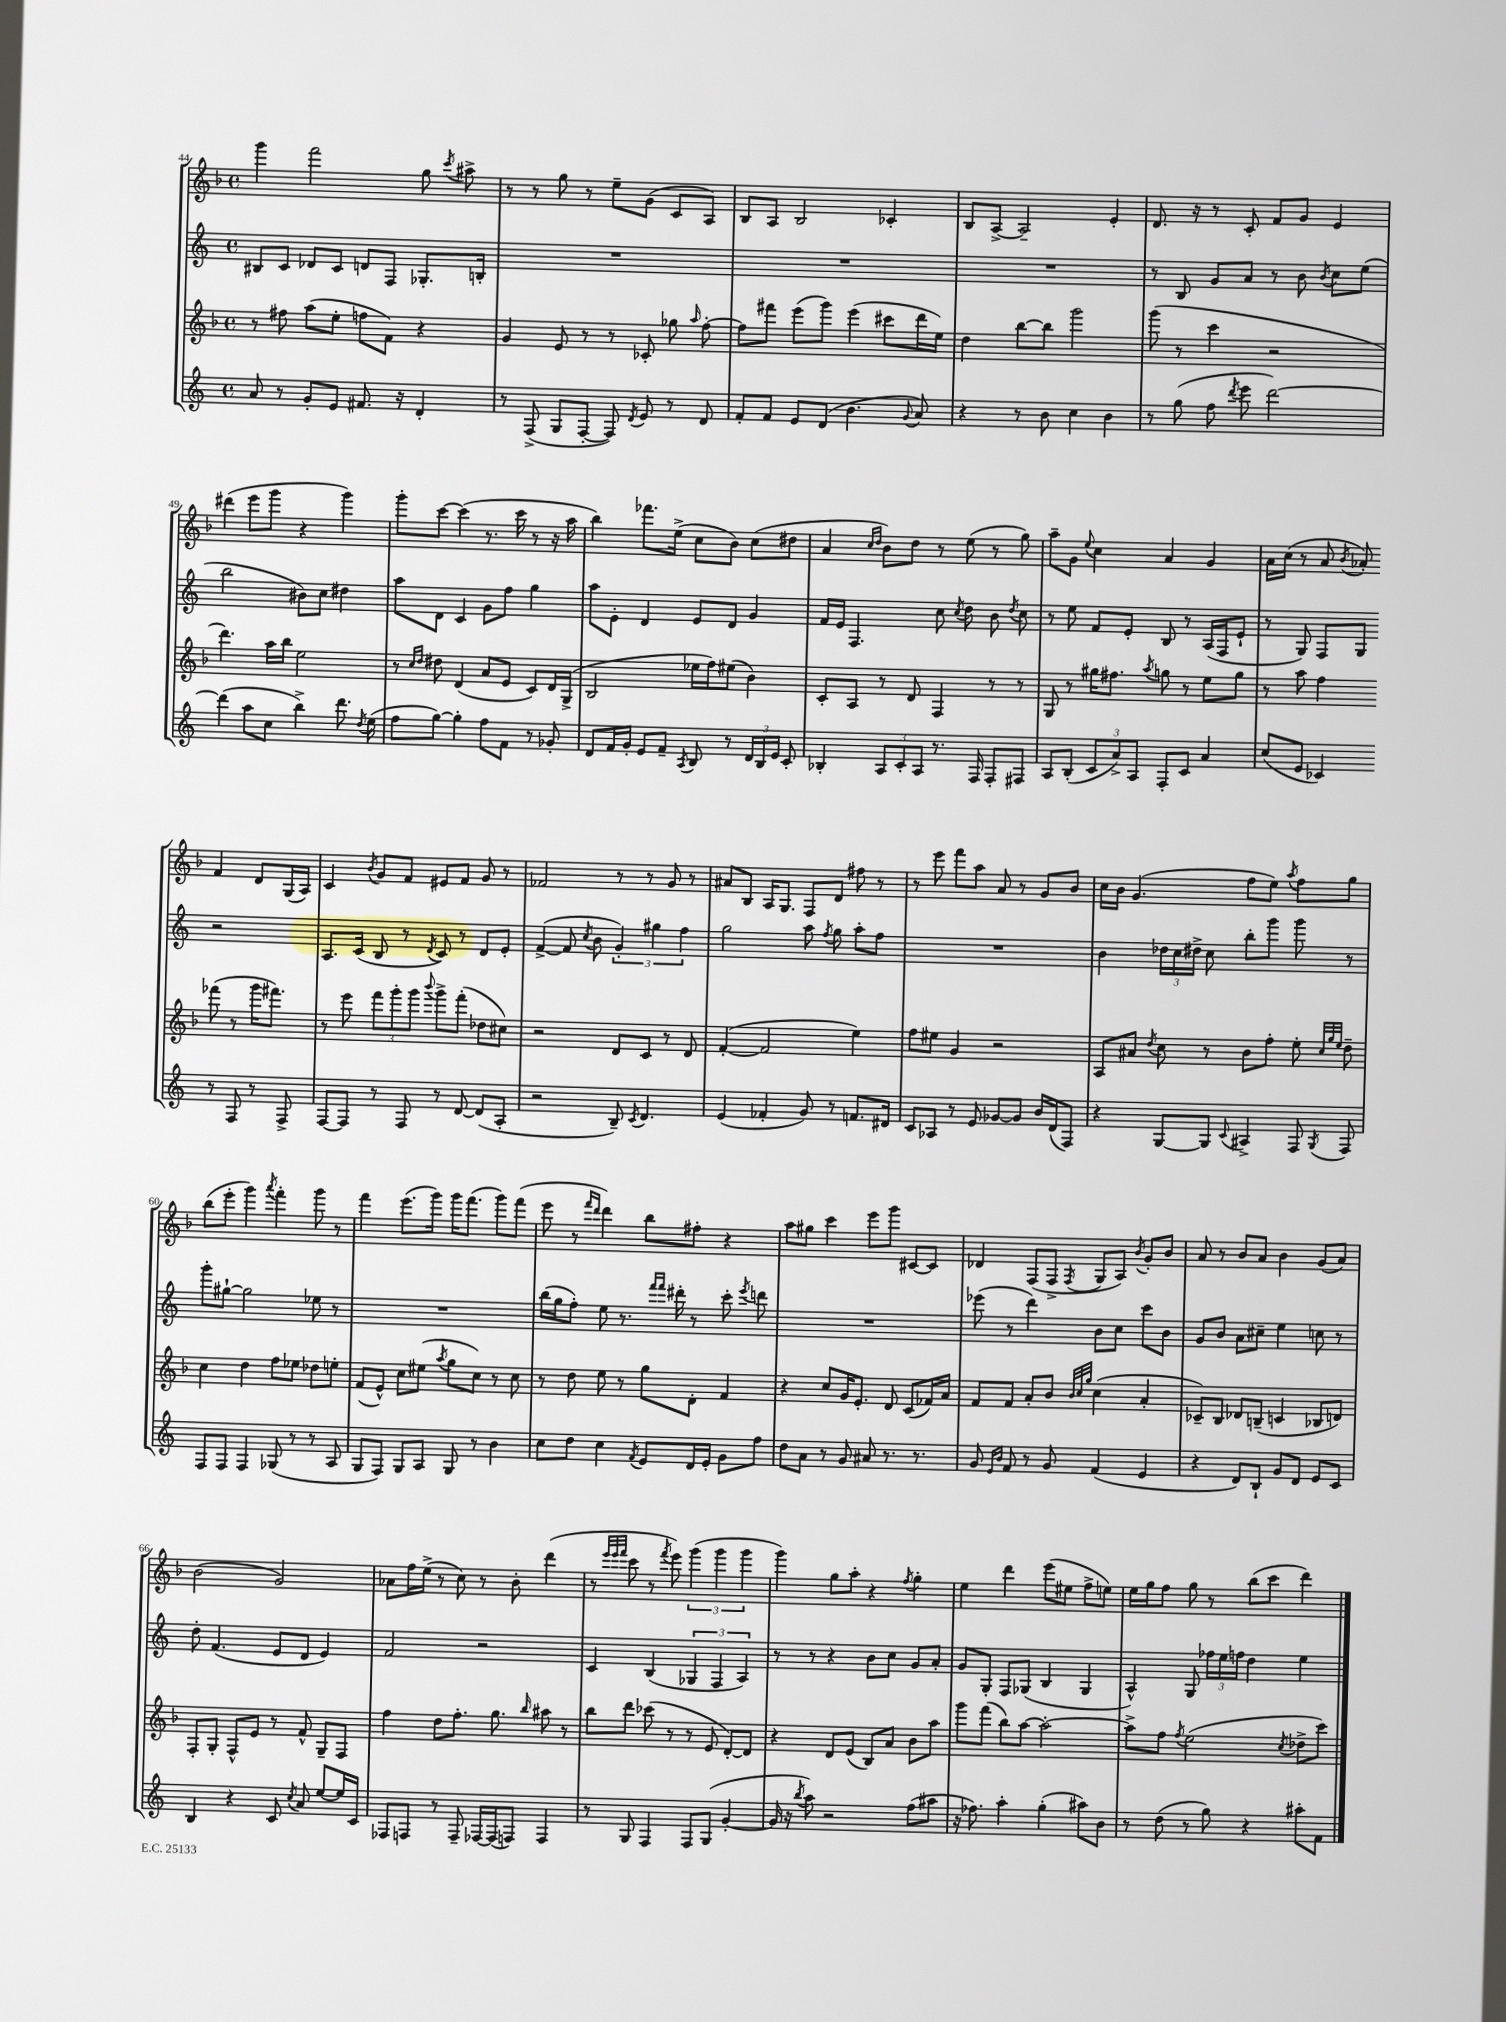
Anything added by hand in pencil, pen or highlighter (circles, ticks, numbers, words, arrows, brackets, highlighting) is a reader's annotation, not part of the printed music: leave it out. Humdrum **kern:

**kern	**kern	**kern	**kern
*staff4	*staff3	*staff2	*staff1
*clefG2	*clefG2	*clefG2	*clefG2
*k[]	*k[b-]	*k[]	*k[b-]
*M4/4	*M4/4	*M4/4	*M4/4
*met(c)	*met(c)	*met(c)	*met(c)
8a/	8r	8B#/L	4ggg\
8r	8ff#\	8c/J	.
8g'/L	(8aa\L	8d-/L	2fff\
8e/J	8ee'\J	8c/J	.
8.f#/	8ff\L	8d/L	.
.	8f\J)	8F/J	.
16r	.	.	.
4d'/	4r	8.G-'/L	8gg\
.	.	.	8qccc/
.	.	.	8aa#^\
.	.	16B'/Jk	.
=	=	=	=
8r	4g/	1r	8r
(8F^/	.	.	8r
8G/L	8e/	.	8gg\
[8F'/J	8r	.	8r
8F/])	8r	.	8ee~\L
8qd/	.	.	.
8e/	8c-'/	.	(8g\J
8r	8gg-\	.	8c/L
.	16qqaa/	.	.
8d/	[8ff'\	.	8A/J)
=	=	=	=
8f'/L	8ff\]L	1r	8B-/L
8f/J	8fff#\J	.	8A/J
8e/L	(8eee\L	.	2B-/
(8d/J	8ggg\J)	.	.
4.b\	(4eee\	.	.
.	8ccc#\L	.	4c-'/
8qqg/	.	.	.
8a/)	16ddd\L	.	.
.	16ee\JJ)	.	.
=	=	=	=
4r	4dd\	1r	8B-/L
.	.	.	[8A^/J
8r	[8bb-\L	.	2A~/]
8b\	8bb-\]J	.	.
4cc\	2ggg\	.	.
4b\	.	.	4e'/
=	=	=	=
8r	(8ggg\	8r	8.d/
(8gg\	8r	8B/	.
.	.	.	16r
8ff\	4ccc\	8g/L	8r
8qddd/	.	.	.
8eee\	.	8a/J	8c'/
[2ddd\)	2r	8r	8f/L
.	.	8b\	8g/J
.	.	8qb/	.
.	.	8cc\L	4e/
.	.	(8ee\J	.
=	=	=	=
(4ddd\]	4.ddd\)	2bb\	(4ddd#\
8aa\L	.	.	8eee\L
8cc\J	16aa\LL	.	8ggg\J
.	16bb-\JJ	.	.
4bb^\)	2ee\	8b#\L)	4r
.	.	8cc\J	.
8.ddd\	.	4dd#\	4ggg\)
8qdd/	.	.	.
(16ee\	.	.	.
=	=	=	=
8ff\L	8r	8aa\L	8ggg'\L
.	16qqcc/LL	.	.
.	16qqdd/JJ	.	.
[8gg\J)	8dd#\	8d\J	[8ccc\J
4gg'\]	(4d/	4c/	(4ccc\]
8ff\L	8a/L	8g\L	8.r
8f\J	8e/J	8ff\J	.
.	.	.	16ccc\
8r	8c/L)	4gg\	8r
8g-'/	16d/L	.	16r
.	(16G^/JJ	.	16aa\
=	=	=	=
8d/L	2B-/	8aa\L	4bb-\)
16f/L	.	8e'\J	.
16g'/JJ	.	.	.
8e/L	.	4d/	8.fff-\L
8f~/J	.	.	.
.	.	.	(16ee^\Jk
8qA/	.	.	.
8B/	16ee-\LL	8e/L	8cc\L
.	16ff\J)	.	.
8r	(8ee#\J	8d/J	8b-\J)
24d/LL	4b-\)	4g/	(8cc\L
24B/	.	.	.
24e/JJ	.	.	.
8c'/	.	.	8dd#\J
=	=	=	=
4B-'/	8c'/L	16f/LL	4a/
.	.	16e/JJ	.
.	8A/J	4.F/	.
.	.	.	16qqcc/LL
.	.	.	16qqdd/JJ
12A/L	8r	.	8b-\L)
12c'/	.	.	.
.	8d/	.	8dd\J
12A/J	.	.	.
8.r	4F/	8cc\	8r
.	.	8qcc/	.
.	.	8dd\	(8ee\
16F/	.	.	.
8F'/L	8r	8b\	8r
.	.	8qdd/	.
8F#/J	8r	8cc\	8gg\)
=	=	=	=
8A/L	8G/	8r	8aa~\L
(8B'/J	8r	8ee\	8g\J
.	.	.	8qqee/
12c/L	16gg#\LK	8f/L	4cc\
.	8.ff#\J	.	.
12a^/)	.	.	.
.	.	8e'/J	.
12A/J	.	.	.
.	8qaa/	.	.
8F'/L	8gg\	8B/	4a/
8c/J	8r	8r	.
4a/	8ee\L	(16A/LL	4g/
.	.	16F/J	.
.	8gg\J	8e`/J	.
=	=	=	=
(8cc/L	8r	8r	16a\LL
.	.	.	(16cc\JJ
8e/J	8aa\	8G/)	8r
4c-/)	4ff\	8F/L	8a/
.	.	.	8qb-/
.	.	8G/J	8a-'/)
8r	(8fff-\	2r	4f/
8F/	8r	.	.
8r	16ggg\LK	.	8d/L
.	8.fff#\J)	.	.
8F^/	.	.	(16G/L
.	.	.	16A/JJ)
=	=	=	=
[8F/L	8r	8.A/L	4c/
8F/]J	8eee\	.	.
.	.	(16c/Jk	.
.	.	.	8qb-/
8r	12fff\L	8B/	8g/L
.	12ggg'\	.	.
8F/	.	8r	8f/J
.	12ggg\J	.	.
.	8qqbbb-/	8qd/	.
8r	8ggg^\L	8c/)	8e#/L
[8d/	(8fff'\J	8r	8f/J
(8d/]L	8dd-\L	8d/L	8g/
8A'/J	8cc#\J)	8e'/J	8r
=	=	=	=
2r	2r	([4f^/	2f-/
.	.	8f/]	.
.	.	8qcc/	.
.	.	8b\	.
8B~/)	8d/L	6g'/)	8r
8qc/	.	.	.
4.d/	8c/J	.	8r
.	.	6gg#\	.
.	8r	.	8g/
.	.	6ff\	.
.	8d/	.	8r
=	=	=	=
(4e/	([4f'/	2gg\	8a#/L
.	.	.	8B-/J
4f-'/	2f/]	.	16A/LK
.	.	.	8.G/J
8g/)	.	8aa\	8F/L
.	.	8qff/	.
8r	.	8gg\	8d/J
8.f/L	4ee\)	8aa'\L	8ff#\
.	.	8ff\J	8r
16d#/Jk	.	.	.
=	=	=	=
8c/L	8ff\L	1r	8r
8A-/J	8ee#\J	.	8eee\
8r	4g/	.	8fff\L
8e/	.	.	8aa\J
[8g-/L	2r	.	8a/
8g-/]J	.	.	8r
16b/LL	.	.	8g/L
(16d/J	.	.	.
8F/J)	.	.	8b-/J
=	=	=	=
4r	8A/L	4b\	16cc\LL
.	.	.	16b-\JJ
.	8a#/J	.	(4.g/
.	8qdd/	.	.
[8G/L	8cc\	24dd-\LL	.
.	.	24cc\	.
.	.	24dd#^\JJ	.
8G/]J	8r	8cc\	.
8qqc/	.	.	.
4A#^/	8b-\L	8bb'\L	8ff\L
.	8ff'\J	8ggg\J	8ee\J)
.	.	.	8qaa/
8F/	8ee'\	8ggg\	8ff\L
.	32qqcc/LLL	.	.
.	32qqgg/	.	.
8qG/	32qqee/JJJ	.	.
8F/	8dd~\	8r	8gg\J
=	=	=	=
8F/L	4cc\	8ggg'\L	(8bb-\L
8F/J	.	[8gg#`\J	8eee'\J
4F/	4dd\	2gg#\]	4ggg\)
.	.	.	8qaaa/
(8G-/	8ff\L	.	4fff'\
8r	8ee-\J	.	.
8r	8dd-\L	8ee-\	8ggg\
8A/	8ee'\J	8r	8r
=	=	=	=
8G/L	(8f/L	1r	4fff\
8F/J)	8e^^/J)	.	.
8G/L	8cc\L	.	(8.eee\L
8A/J	(8ee#\J	.	.
.	.	.	16ggg\Jk)
.	8qaa/	.	.
8G/	8gg\L	.	16ggg\LK
.	.	.	(8.fff\J
8r	8cc\J)	.	.
4b\	8r	.	8ggg\L)
.	8cc\	.	(8fff\J
=	=	=	=
8cc\L	8r	(16bb\LL	8eee\
.	.	16gg\J	.
8dd\J	8dd\	8ff'\J)	8r
.	.	.	16qqfff/LL
.	.	.	16qqddd/JJ
4cc\	8ee\	8ee\	4ddd\)
.	8r	8.r	.
8qf/	.	.	.
8e/L	8gg\L	.	8bb-\L
.	.	16qqfff/LL	.
.	.	16qqfff/JJ	.
.	.	16ddd#'\	.
16d/L	8d'\J	8r	8ff#'\J
16e'/JJ	.	.	.
8g\L	4f/	8ccc'\	4r
.	.	8qeee/	.
8ff\J	.	8ddd\	.
=	=	=	=
8dd\L	4r	1r	8aa\L
8a\J	.	.	8gg#\J
8r	8cc/L	.	4ccc\
8g/	16g/K	.	.
.	8.e'/J	.	.
8a#/	.	.	8eee\L
8.r	8d/	.	8ggg\J
.	(8c/L	.	[8c#/L
8.r	.	.	.
.	16f-/L)	.	8c#/]J
.	16a/JJ	.	.
=	=	=	=
8g/	8f/L	(8eee-\	4d-/
16qqe/LL	.	.	.
16qqb/JJ	.	.	.
8f/	8f/J	8r	.
8r	8a'/L	4ddd\)	(8F/L
8g/	8b-/J	.	8F^/J
.	32qqb-/LLL	.	.
.	32qqcc/	.	.
.	32qqgg/JJJ	.	8qF/
(4f/	(4cc\	8b\L	8G/L
.	.	8cc\J	8A/J)
.	.	.	8qb-/
4e/	4a'/	8ccc\L	8g'/L
.	.	8b\J	8b-/J
=	=	=	=
4r	8c-~/L)	8g/L	8a/
.	8B-/J	8b/J	8r
8d/L)	8d-/L	8a\L	8b-/L
8B`/J	(8B~/J	8cc#~\J	8a/J
8g/L	4c/	4ee\	4b-\
8d/J	.	.	.
8e/L	8B-/L	8cc\	(8g/L
8c/J	8d/J)	8r	8a/J)
=	=	=	=
4B/	8F'/L	8dd'\	(2b-\
.	8G'/J	(4.f/	.
4r	8F^^/L	.	.
.	8e/J	.	.
8c/	8r	8e/L	2g/)
8qcc/	.	.	.
8a/	8f^^/	8d/J	.
[8ee/L	8G~/L	4e/)	.
16ee/]L	8F/J	.	.
16c/JJ	.	.	.
=	=	=	=
8F-/L	4ff\	2f/	8a-\L
8F/J	.	.	16ff\L
.	.	.	(16ee^\JJ
8r	8dd\L	.	8r
8F~/	8.ff'\J	.	8cc\)
[16F-/LL	.	2r	8r
(16F-/]J	8.gg\	.	.
8F/J)	.	.	8b-'\
.	16qqbb-/	.	.
4F/	8aa#\	.	(4ddd\
.	8r	.	.
=	=	=	=
8r	8bb-\L	4c/	8r
.	.	.	32qqeee/LLL
.	.	.	32qqeee/
.	.	.	32qqfff/JJJ
8G/	8ddd\J	.	8ccc\
4F/	(8ccc-\	(4B/	8r
.	.	.	8qfff/
.	8r	.	8eee\)
8F/L	8r	6G-/	(6ggg\
(8G/J	8e/	.	.
.	.	6F/	6ggg\
[4g'/	[8d'/L)	.	.
.	.	6A/)	6ggg\
.	8d/]J	.	.
=	=	=	=
16g/]	4r	8r	4ggg\)
16r	.	.	.
8qbb/	.	.	.
8aa\)	.	8r	.
2r	8d/L	4r	8gg\L
.	(8e/J	.	8aa'\J
.	8B-/L)	8b\L	4r
.	8a/J	8cc\J	.
.	.	.	8qff/
(8ff\L	8b-\L	8g/L	4gg'\
8aa#\J	8aa\J	8a'/J	.
=	=	=	=
16r	8ggg\L	8g/L	4ee\
8.ff-\)	.	.	.
.	(8fff\J	8G'/J	.
4aa'\	8bb-\L)	8F/L	4ddd\
.	[8aa\J	(8G-/J	.
(4gg'\	2aa'\_	4B/	(8eee\L
.	.	.	8ee#\J
8aa#\L)	.	4G-/	8ff^\L
8b\J	.	.	8ee\J)
=	=	=	=
8r	8aa^\]L	4A^^/)	16ee\LL
.	.	.	16gg\J
(8dd\	8ff\J	.	8ff\J
.	8qff/	.	.
8r	(2ee\	8G/	8gg\
8gg\)	.	24ff-\LL	8r
.	.	24ee\	.
.	.	24ff\JJ	.
4r	.	4dd\	(8bb-\L
.	.	.	8ccc\J
.	8qcc/	.	.
8aa#'\L	8dd-^\L	4ee\	4ddd\)
8f\J	8ccc\J)	.	.
==	==	==	==
*-	*-	*-	*-
